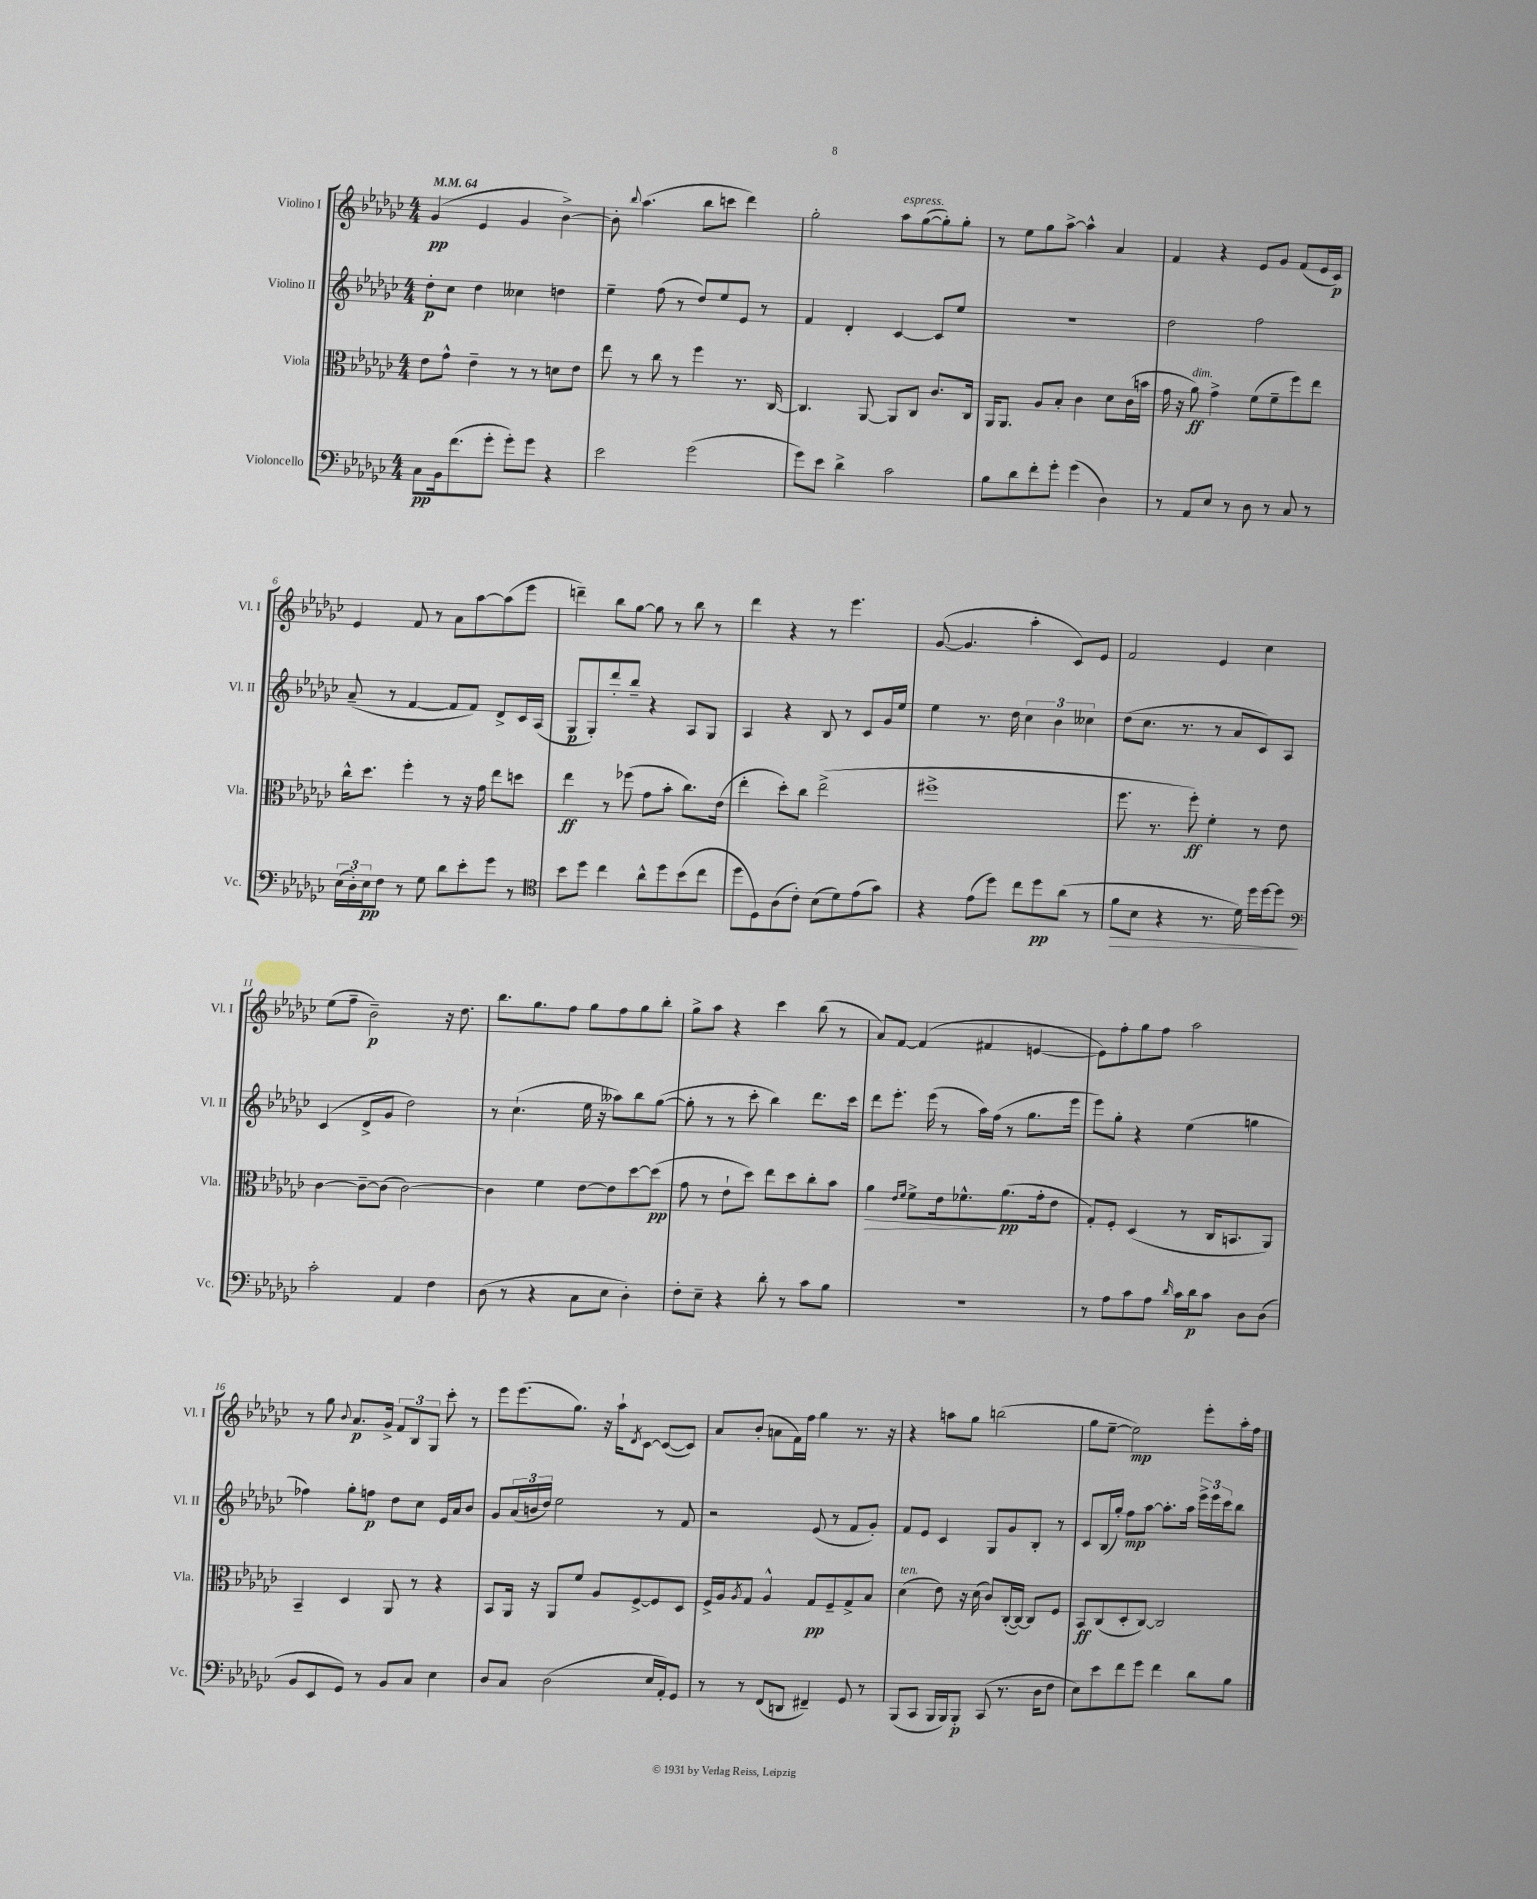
<<
\new StaffGroup <<
\new Staff = "s0" \with { instrumentName = "Violino I" shortInstrumentName = "Vl. I" } {
    \clef treble \key ges \major \numericTimeSignature \time 4/4 \tempo 4 = 64
    ges'4\pp( ees'4 ges'4 bes'4~->) |
    bes'8-. \appoggiatura { bes''8 } aes''4.( bes''8 c'''8 des'''4) |
    ges''2-. aes''8^\markup { \italic "espress." } ges''8~( ges''8-.) ges''8-. |
    r8 ees''8 ges''8 aes''8~-> aes''4-^ aes'4 |
    f'4 r4 ees'8 ges'8 f'8( ees'16 ces'16\p) |
    ees'4 f'8 r8 aes'8 aes''8~ aes''8( ees'''8 |
    d'''4--) bes''8 ges''8~ ges''8 r8 bes''8 r8 |
    des'''4 r4 r8 ees'''4. |
    ges'8~( ges'4. aes''4-. ces'8) ees'8 |
    f'2 ees'4 ces''4 |
    ees''8( f''8-- bes'2--\p) r16 des''8. |
    bes''8. ges''8. f''8 ges''8 f''8 ges''8 bes''8-. |
    ges''8-> aes''8 r4 ces'''4 bes''8( r8 |
    aes'8) f'8~ f'4( fis'4 e'4~ |
    e'8) f''8-. ges''8 f''8 aes''2 |
    r8 ges''8 \appoggiatura { bes'8 } aes'8.\p ges'16-> \tuplet 3/2 { f'8 bes8 ges8 } ces'''8-. r8 |
    ees'''8 ees'''8.( ges''8.) r16 aes''16-! \acciaccatura { des'8 } ces'8~ ces'8~( ces'8) |
    aes'8 bes'8-.( a'8 f'16) f''16 ges''4 r8. r16 |
    r4 a''8 ges''8 b''2( |
    ges''8 ees''8~-- ees''2\mp) ees'''8-. aes''16-. f''16 \bar "|." |
}
\new Staff = "s1" \with { instrumentName = "Violino II" shortInstrumentName = "Vl. II" } {
    \clef treble \key ges \major \numericTimeSignature \time 4/4
    des''8-.\p ces''8 des''4 ceses''4 d''4 |
    ees''4-- f''8( r8 des''8) ees''8 ees'8 r8 |
    f'4 des'4-. ces'4~ ces'8 ees''8 |
    R1 |
    des''2 f''2 |
    aes'8--( r8 f'4~ f'8 f'8) des'8-> ces'16 aes16( |
    ges8\p ges8-.) des'''8-. bes''8-- r4 aes8 ges8 |
    aes4 r4 bes8 r8 ces'8 ges'16 ees''16 |
    ees''4 r8. des''16 \tuplet 3/2 { ces''4 bes'4 ceses''4 } |
    des''8( ces''8. r8. r8 aes'8 ces'8) aes8 |
    ces'4( des'8-> ges'8 des''2) |
    r8 ces''4.-!( ees''16 r16 aeses''8) bes''8 ges''8~( |
    ges''8-. r8 r8 ces'''8-. bes''4) des'''8. ces'''16 |
    des'''8 ees'''8.-. ees'''16( r8 aes''16) f''16( r8 ges''8. ees'''16 |
    ees'''8) ges''8-. r4 ees''4( g''4 |
    fes''4) ges''8-. f''8\p des''8 ces''8 ees'16 aes'16 bes'8 |
    ges'8 \tuplet 3/2 { aes'16( b'16 des''16) } ees''2 r8 f'8 |
    r2 ees'8( r8 f'8 ges'8-.) |
    f'8 ees'8 ces'4 ges8 ges'8 bes8-. r8 |
    ces'8 bes16( ges''16-.) f''8\mp aes''8~ aes''8.-. aes''16 \tuplet 3/2 { ees'''16-> ees'''16 ces'''16 } bes''8 \bar "|." |
}
\new Staff = "s2" \with { instrumentName = "Viola" shortInstrumentName = "Vla." } {
    \clef alto \key ges \major \numericTimeSignature \time 4/4
    ees'8 ges'8-^ ees'4-- r8 r8 d'8 ees'8 |
    ees''8 r8 ces''8 r8 f''4 r8. ces16~ |
    ces4. aes,8~ aes,8 ces8 ces'8. ces16 |
    aes,16 aes,8. aes8 bes8-. ces'4 des'8 ces'16( b'16 |
    ges'16 r16 aes'8\ff^\markup { \italic "dim." }) ges'4-> f'8( f'8-- f''8) ees''8 |
    ces''16-^ des''8. f''4-. r8 r16 ges'16 ees''8 d''8 |
    ees''4\ff r8 fes''8( ges'8 bes'8-. ces''8.) ees'16( |
    ees''4-. des''8-.) ces''8 ees''2->( |
    fis''1-> |
    f''8. r8. f''8-.\ff) f'4-. r8 ees'8 |
    ces'4~ ces'8~-- ces'8( ces'2~) |
    ces'4 f'4 ees'8~ ees'8 des''8~ des''8\pp( |
    ges'8 r8 ees'8-! des''8) ees''8 des''8 ces''8-. bes'8 |
    aes'4\> \grace { ees'16 f'16 } f'8-> ees'16 fes'8.-^\! aes'8.\pp( ges'16-. ees'8 |
    ges8-.) f8-. des4( r8 ces16 b,8. aes,8) |
    bes,4-- des4 aes,8 r8 r4 |
    bes,8 aes,16 r16 aes,8 f'8 aes8 f8~-> f8 des8 |
    f16-> aes16 \acciaccatura { aes8 } ges8 aes4-^ ges8\pp f8-- ges8-> bes8 |
    des'4^\markup { \italic "ten." }( ees'8) r16 des'16( ces'8) ces16~-.( ces16~) ces8 f8 |
    bes,8\ff ces8( des8-. ces8~) ces2 \bar "|." |
}
\new Staff = "s3" \with { instrumentName = "Violoncello" shortInstrumentName = "Vc." } {
    \clef bass \key ges \major \numericTimeSignature \time 4/4
    ces8\pp bes,16 f'8.( ges'8-. ges'8-.) ges'8 r4 |
    ees'2 ges'2( |
    ges'8) ees'8 des'4-> ces'2 |
    bes8 des'8 f'8-. ges'8-. ges'4( des4) |
    r8 aes,8 ees8 r8 des8 r8 ces8 r8 |
    \tuplet 3/2 { ees16( des16-.) ees16\pp } f8 r8 ges8 des'8 ees'8-. ges'8 r8 |
    \clef tenor bes'8 des''8 ces''4 aes'8-^ des''8 bes'8( ces''8 |
    des''8 des8) aes8( ces'8-.) bes8( des'8) ees'8( ges'8) |
    r4 ees'8( des''8) ces''8 des''8\pp aes'8( r8 |
    f'8\> bes8 r4 r8. des'16) des''16 des''16~ des''8\! |
    \clef bass ces'2-. aes,4 f4 |
    des8( r8 r4 ces8 ees8 des4-.) |
    f8-. ees8-- r4 des'8-. r8 ces'8 bes8 |
    R1 |
    r8 aes8 ces'8 aes8 \grace { des'16 } ces'16 des'16\p ces'8 des8 des8( |
    bes,8 ees,8 ges,8) r8 bes,8 ces8 ees4 |
    des8 ces8 des2( ees16 aes,16-.) ges,8 |
    r8 r8 f,8( d,8 fis,4--) ges,8 r8 |
    bes,,8( ces,8 bes,,16 bes,,16) bes,,8-.\p ces,8( r8. des16 f8 |
    ees8) ees'8 f'8 ges'8 f'4 des'8 bes8 \bar "|." |
}
>>
>>
